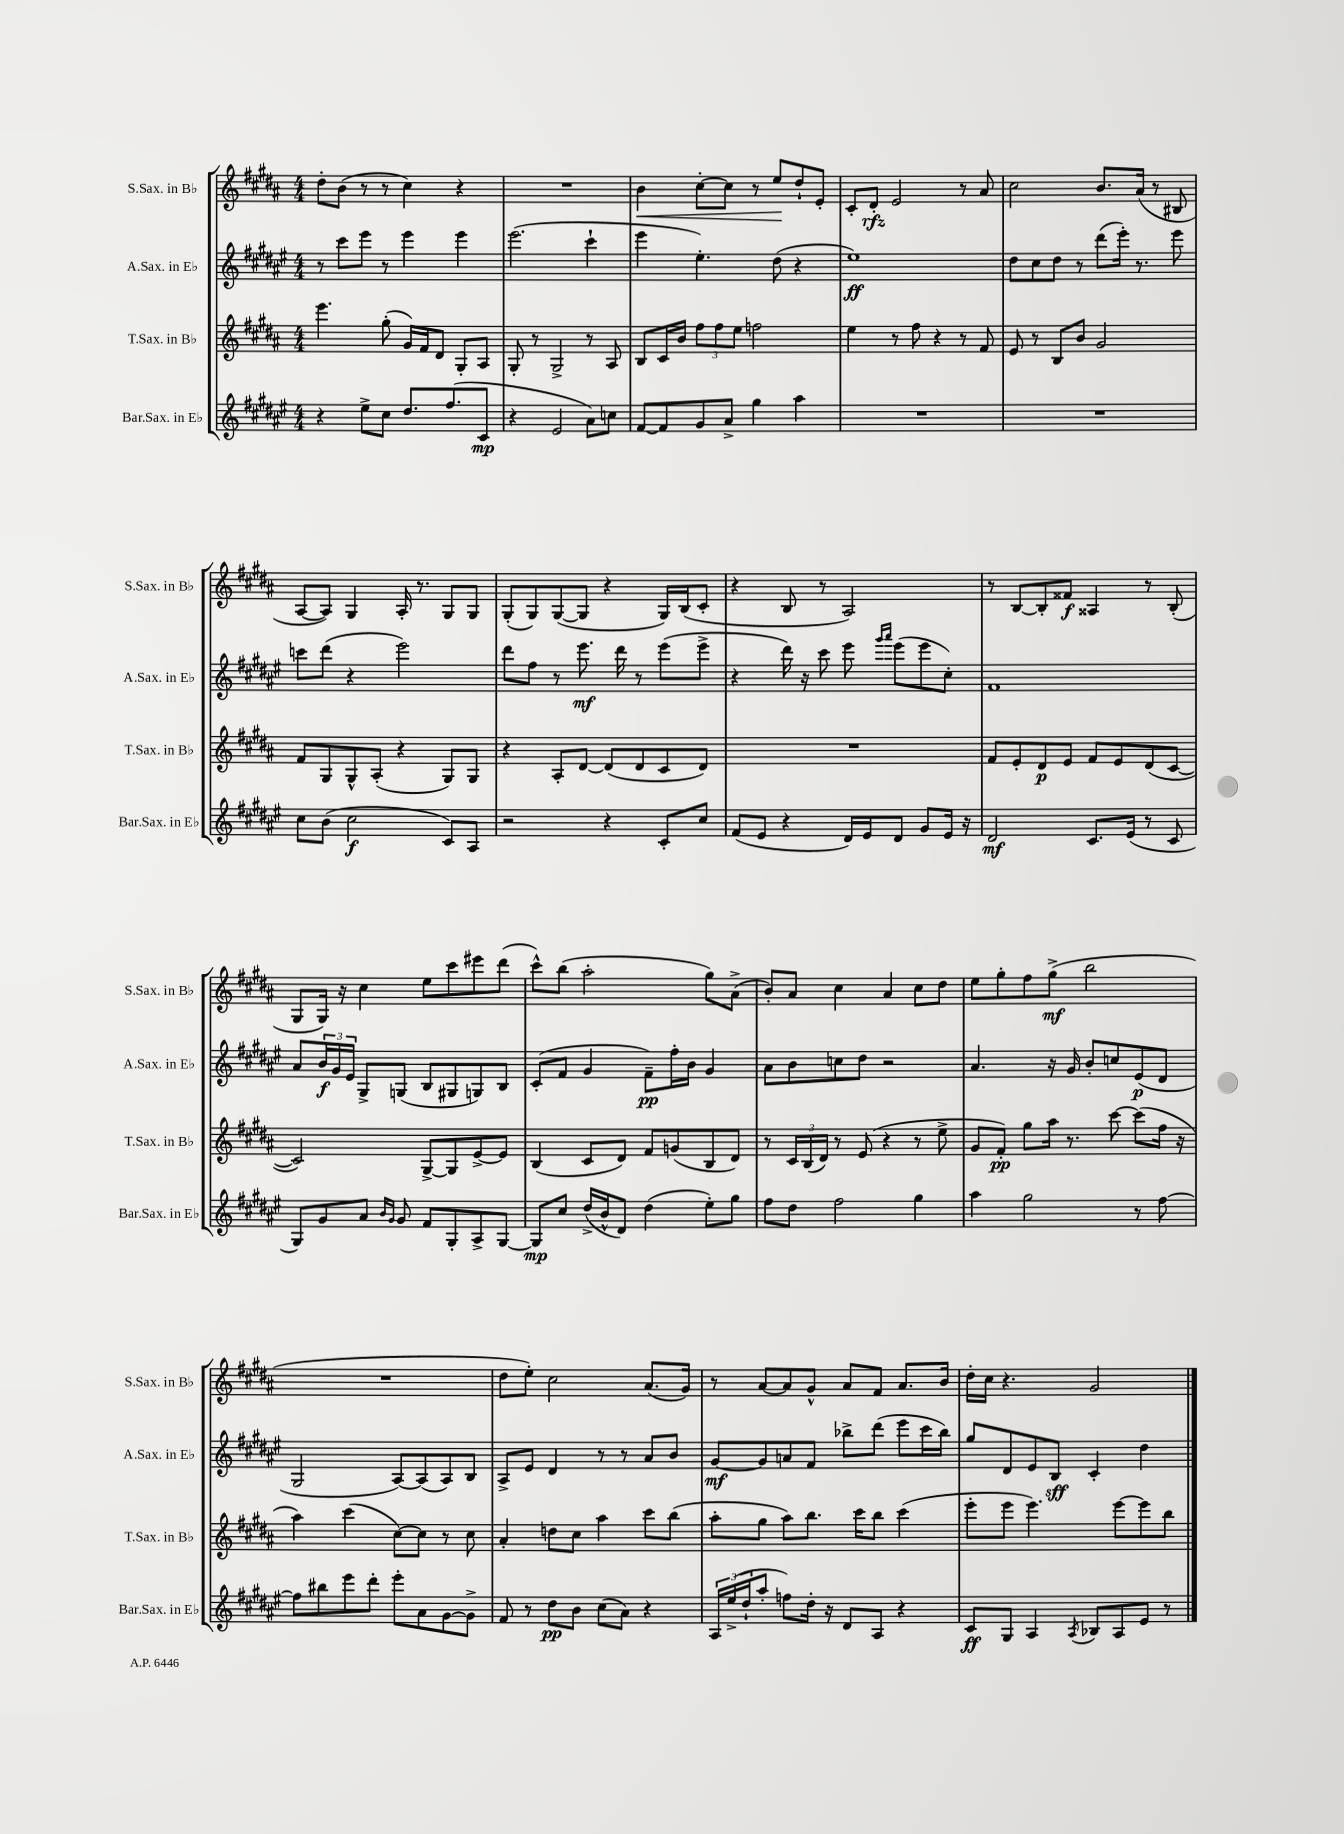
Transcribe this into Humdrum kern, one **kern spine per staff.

**kern	**kern	**kern	**kern
*staff4	*staff3	*staff2	*staff1
*clefG2	*clefG2	*clefG2	*clefG2
*k[f#c#g#d#a#e#]	*k[f#c#g#d#a#]	*k[f#c#g#d#a#e#]	*k[f#c#g#d#a#]
*M4/4	*M4/4	*M4/4	*M4/4
4r	4.eee	8r	8dd#'
.	.	8ccc#	(8b
8ee#^	.	8eee#	8r
8cc#	(8gg#'	8r	8r
8.dd#	16g#)	4eee#	4cc#)
.	16f#	.	.
.	8d#	.	.
(8.ff#	.	.	.
.	8G#'	4eee#	4r
8c#	8A#	.	.
=	=	=	=
4r	8G#'	(2.eee#	1r
.	8r	.	.
2e#	2G#^	.	.
8a#)	8r	4ccc#`	.
8cc	8A#	.	.
=	=	=	=
[8f#	8B	4eee#	4b
8f#]	16c#	.	.
.	16b	.	.
8g#	12ff#	4.ee#')	[8cc#'
.	12ff#	.	.
8a#^	.	.	8cc#]
.	12ee	.	.
4gg#	2ff	.	8r
.	.	(8dd#	8ee
4aa#	.	4r	8dd#`
.	.	.	8e'
=	=	=	=
1r	4ee	1ee#)	8c#'
.	.	.	8d#'
.	8r	.	2e
.	8ff#	.	.
.	4r	.	.
.	8r	.	8r
.	8f#	.	8a#
=	=	=	=
1r	8e	8dd#	2cc#
.	8r	8cc#	.
.	8B	8dd#	.
.	8b	8r	.
.	2g#	(8ddd#	8.b
.	.	16eee#')	.
.	.	8.r	(16a#
.	.	.	8r
.	.	8eee#	8B#
=	=	=	=
8cc#	8f#	8ccc	[8A#
(8b	8G#	(8ddd#	8A#])
2cc#	8G#^^	4r	4G#
.	(8A#'	.	.
.	4r	2eee#)	16A#'
.	.	.	8.r
8c#)	8G#)	.	8G#
8A#	8G#	.	8G#
=	=	=	=
2r	4r	8ddd#	(8G#'
.	.	8ff#	8G#)
.	8A#'	8r	([8G#
.	[8d#	8.eee#	8G#]
4r	(8d#]	.	4r
.	.	16ddd#	.
.	8d#	8r	.
8c#'	8c#	(8eee#	16G#)
.	.	.	(16B
8cc#	8d#)	8eee#^	8c#'
=	=	=	=
(8f#	1r	4r	4r
8e#	.	.	.
4r	.	16ddd#)	8B
.	.	16r	.
.	.	8ccc#	8r
16d#)	.	8eee#	2A#)
16e#	.	.	.
.	.	16qqggg#	.
.	.	16qqaaa#	.
8d#	.	(8eee#	.
8g#	.	8eee#	.
16e#	.	8cc#')	.
16r	.	.	.
=	=	=	=
2d#	8f#	1f#	8r
.	8e'	.	[8B
.	8d#	.	8B']
.	8e	.	8f##
8.c#	8f#	.	4A##
.	8e	.	.
(16e#	.	.	.
8r	(8d#	.	8r
8c#	[8c#	.	(8B'
=	=	=	=
8G#)	2c#])	8a#	8G#
8g#	.	24b	16G#)
.	.	24g#	.
.	.	.	16r
.	.	24e#	.
8a#	.	8G#^	4cc#
16qqb	.	.	.
16qqg#	.	.	.
8g#	.	(8G	.
8f#	[8G#^	8B	8ee
8G#'	8G#]	8G#	8ccc#
8A#^	[8e^	8G)	8eee#
[8G#	8e]	8B	(8ddd#
=	=	=	=
8G#]	(4B	(8c#'	8ccc#^^)
8cc#	.	8f#	(8bb
(16dd#^	8c#	4g#	2aa#'
16b^^	.	.	.
8d#)	8d#)	.	.
(4dd#	8f#	8f#~)	.
.	(8g	16ff#'	.
.	.	16b	.
8ee#')	8B	4g#	8gg#)
8gg#	8d#)	.	(8a#^
=	=	=	=
8ff#	8r	8a#	8b')
8dd#	24c#	8b	8a#
.	(24B	.	.
.	24d#)	.	.
2ff#	8r	8cc	4cc#
.	(8e	8dd#	.
.	4r	2r	4a#
4gg#	8r	.	8cc#
.	8ee^	.	8dd#
=	=	=	=
4aa#	8g#	4.a#	8ee
.	8f#')	.	8gg#'
2gg#	8gg#	.	8ff#
.	16aa#	16r	(8gg#^
.	8.r	16g#	.
.	.	8b'	2bb
.	[8ccc#	8cc	.
8r	(8ccc#]	(8e#	.
[8ff#	16ff#	8d#	.
.	16r	.	.
=	=	=	=
8ff#]	4aa#)	2G#	1r
8bb#	.	.	.
8eee#	(4ccc#	.	.
8ddd#'	.	.	.
8eee#'	[8cc#)	[8A#)	.
8a#	8cc#]	(8A#]	.
[8g#	8r	8A#)	.
8g#^]	8cc#	8B	.
=	=	=	=
8f#	4a#'	8A#^	8dd#
8r	.	8e#	8ee')
8dd#	8dd	4d#	2cc#
8b	8cc#	.	.
(8cc#	4aa#	8r	.
8a#)	.	8r	.
4r	8ccc#	8a#	(8.a#
.	(8bb	8b	.
.	.	.	16g#)
=	=	=	=
24A#	8aa#'	[8g#	8r
(24ee#^	.	.	.
24dd#`	.	.	.
8aa#'	8gg#	8g#]	[8a#
8ff)	8aa#)	8a	8a#]
16dd#'	8.bb	8f#	8g#^^
16r	.	.	.
8d#	.	8bb-^	8a#
.	16ccc#	.	.
8A#	8bb	(8ddd#	8f#
4r	(4ccc#	8eee#	8.a#
.	.	16ccc#	.
.	.	16bb-)	16b
=	=	=	=
8c#	8eee'	8gg#	16dd#'
.	.	.	16cc#
8G#	8eee	8d#	4.r
4A#	4.eee)	8e#	.
.	.	8B	.
8qA#	.	.	.
8B-	.	4c#'	2g#
8A#	[8eee	.	.
8e#	8eee]	4dd#	.
8r	8bb	.	.
==	==	==	==
*-	*-	*-	*-
